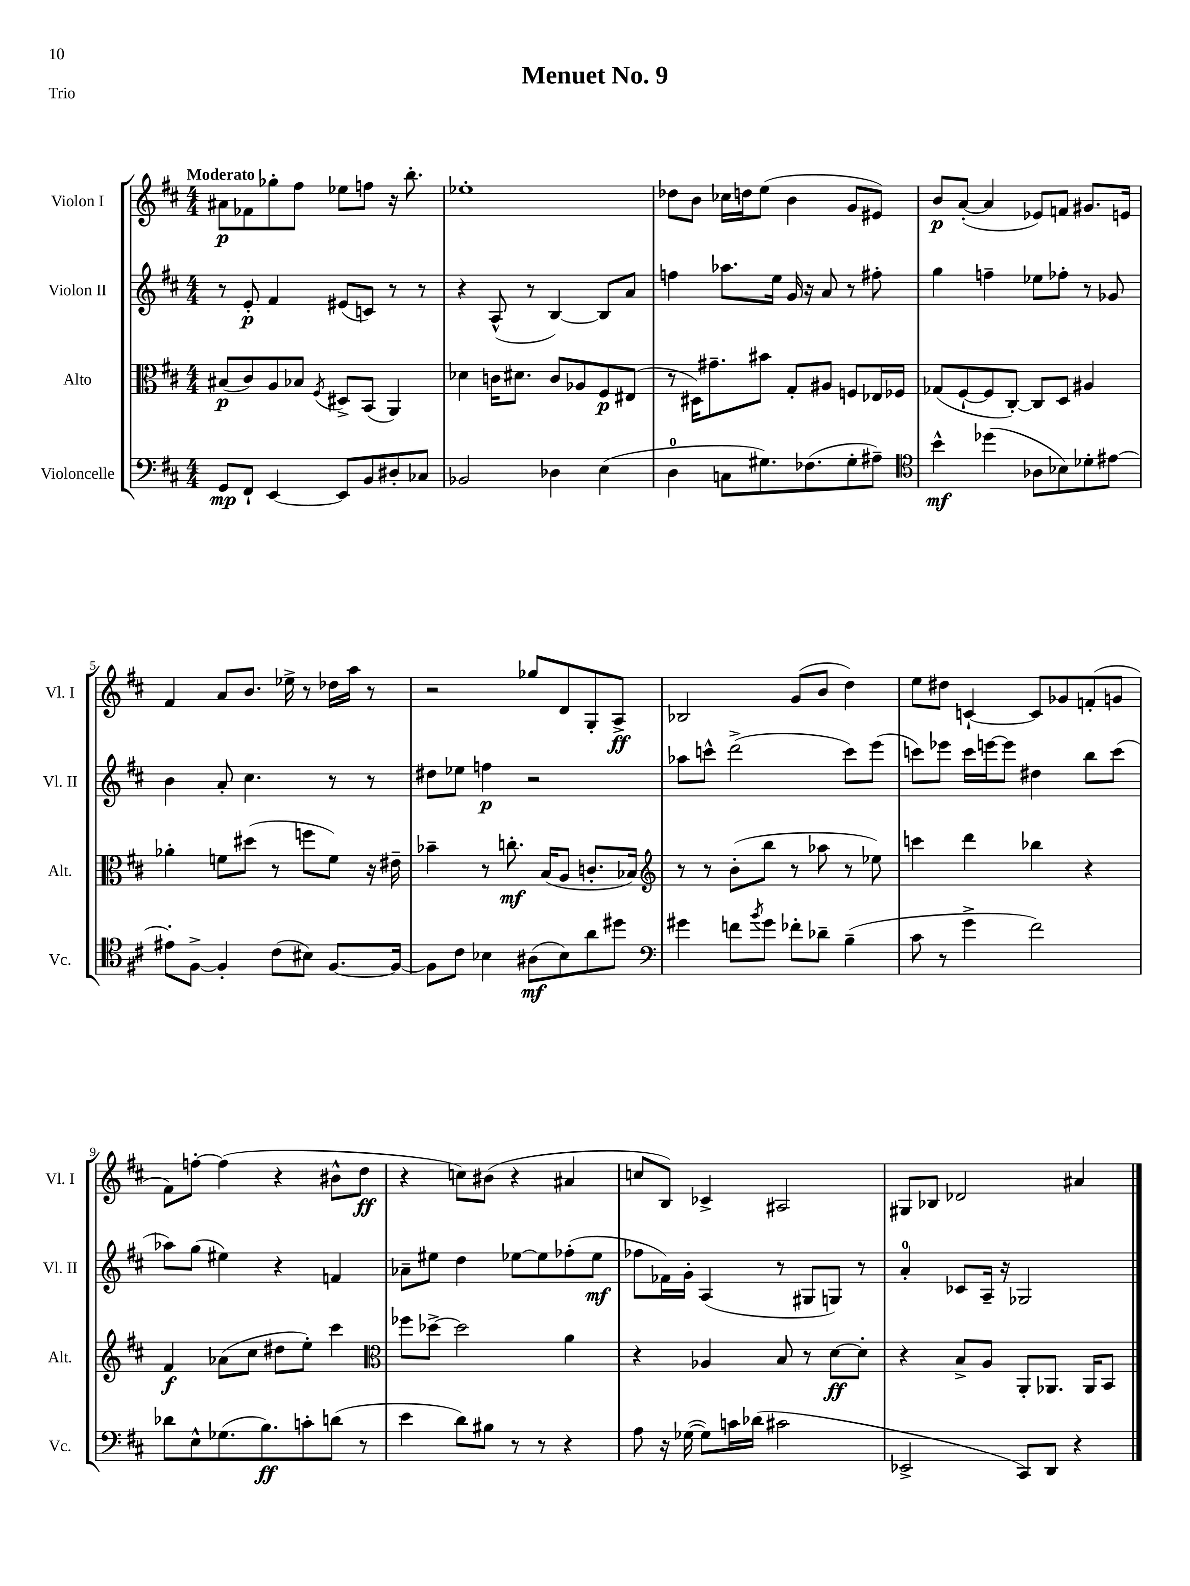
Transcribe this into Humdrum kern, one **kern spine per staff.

**kern	**kern	**kern	**kern
*staff4	*staff3	*staff2	*staff1
*clefF4	*clefC3	*clefG2	*clefG2
*k[f#c#]	*k[f#c#]	*k[f#c#]	*k[f#c#]
*M4/4	*M4/4	*M4/4	*M4/4
8GG	(8B#	8r	8a#
8FF#`	8c#)	8e'	8f-
[4EE	8A	4f#	8gg-'
.	8B-	.	8ff#
.	8qF#	.	.
8EE]	8D#^	(8e#	8ee-
8BB	(8BB	8c)	8ff
8D#'	4AA)	8r	16r
.	.	.	8.bb'
8C-	.	8r	.
=	=	=	=
2BB-	4d-	4r	1ee-'
.	16c	(8A^^	.
.	8.d#	.	.
.	.	8r	.
4D-	8c	[4B)	.
.	8A-	.	.
(4E	8F#	8B]	.
.	(8E#	8a	.
=	=	=	=
4D	8r	4ff	8dd-
.	16D#)	.	8b
.	8.g#~	.	.
8C	.	8.aa-	16cc-
.	.	.	16dd
8.G#)	8b#	.	(8ee
.	.	16ee	.
.	8G'	16g	4b
(8.F-	.	16r	.
.	8A#	8a	.
8G#'	8F	8r	8g
8A#~)	16E-	8ff#'	8e#)
.	16F-	.	.
=	=	=	=
*clefC4	*	*	*
4b^^	(8G-	4gg	8b
.	[8F#`	.	([8a'
(4dd-	8F#]	4ff~	4a]
.	[8C#')	.	.
8A-	8C#]	8ee-	8e-)
8B-)	8D	8ff-'	8f
8d-'	4A#	8r	8.g#
[8e#	.	8g-	.
.	.	.	16e
=	=	=	=
8e#']	4a-'	4b	4f#
[8F#^	.	.	.
4F#']	8f	8a'	8a
.	(8dd#	4.cc#	8.b
(8c#	8r	.	.
.	.	.	16ee-^
8B#)	8ff	.	8r
[8.F#	8f)	8r	16dd-
.	.	.	16aa
.	16r	8r	8r
16F#_	16e#~	.	.
=	=	=	=
8F#]	4b-~	8dd#	2r
8c#	.	8ee-	.
4B-	8r	4ff	.
.	8.cc'	.	.
(8A#	.	2r	8gg-
.	(16B	.	.
8B-)	8A	.	8d
8a	8.c'	.	8G'
8dd#	.	.	8A^
.	16B-)	.	.
=	=	=	=
*clefF4	*clefG2	*	*
4g#	8r	8aa-	2B-
.	8r	8ccc^^	.
8f	(8b'	(2ddd^	.
8qb	.	.	.
8g#	8bb	.	.
8f-'	8r	.	(8g
8d-~	8aa-	.	8b
(4B~	8r	8ccc)	4dd)
.	8ee-)	(8eee	.
=	=	=	=
8c#	4ccc	8ccc)	8ee
8r	.	8eee-	8dd#
4g^	4ddd	16ccc	[4c`
.	.	[16eee	.
.	.	8eee]	.
2f#)	4bb-	4dd#	8c]
.	.	.	8g-
.	4r	8bb	(8f'
.	.	(8ccc	8g
=	=	=	=
8d-	4f#	8aa-)	8f#)
8E^^	.	(8gg	[8ff'
(8.G-	(8a-	4ee#)	(4ff]
.	8cc#	.	.
8.B)	.	.	.
.	8dd#	4r	4r
8c'	8ee')	.	.
(8d	4ccc#	4f	8b#^^
8r	.	.	8dd
=	=	=	=
*	*clefC3	*	*
4e	8ff-	8a-~	4r
.	[8dd-^	8ee#	.
8d)	2dd-]	4dd	8cc)
8B#	.	.	(8b#
8r	.	[8ee-	4r
8r	.	8ee-]	.
4r	4a	(8ff-'	4a#
.	.	8ee-	.
=	=	=	=
8A	4r	8ff-	8cc
16r	.	16f-)	8B)
([16G-	.	16g'	.
8G-])	4A-	(4A	4c-^
16c	.	.	.
(16d-	.	.	.
2c#	8B	8r	2A#
.	8r	8G#	.
.	[8d	8G)	.
.	8d']	8r	.
=	=	=	=
2EE-^	4r	4a'	8G#
.	.	.	8B-
.	8B^	8c-	2d-
.	8A	16A~	.
.	.	16r	.
8CC#)	8AA'	2G-	.
8DD	8.AA-	.	.
4r	.	.	4a#
.	16AA-	.	.
.	8BB	.	.
==	==	==	==
*-	*-	*-	*-
